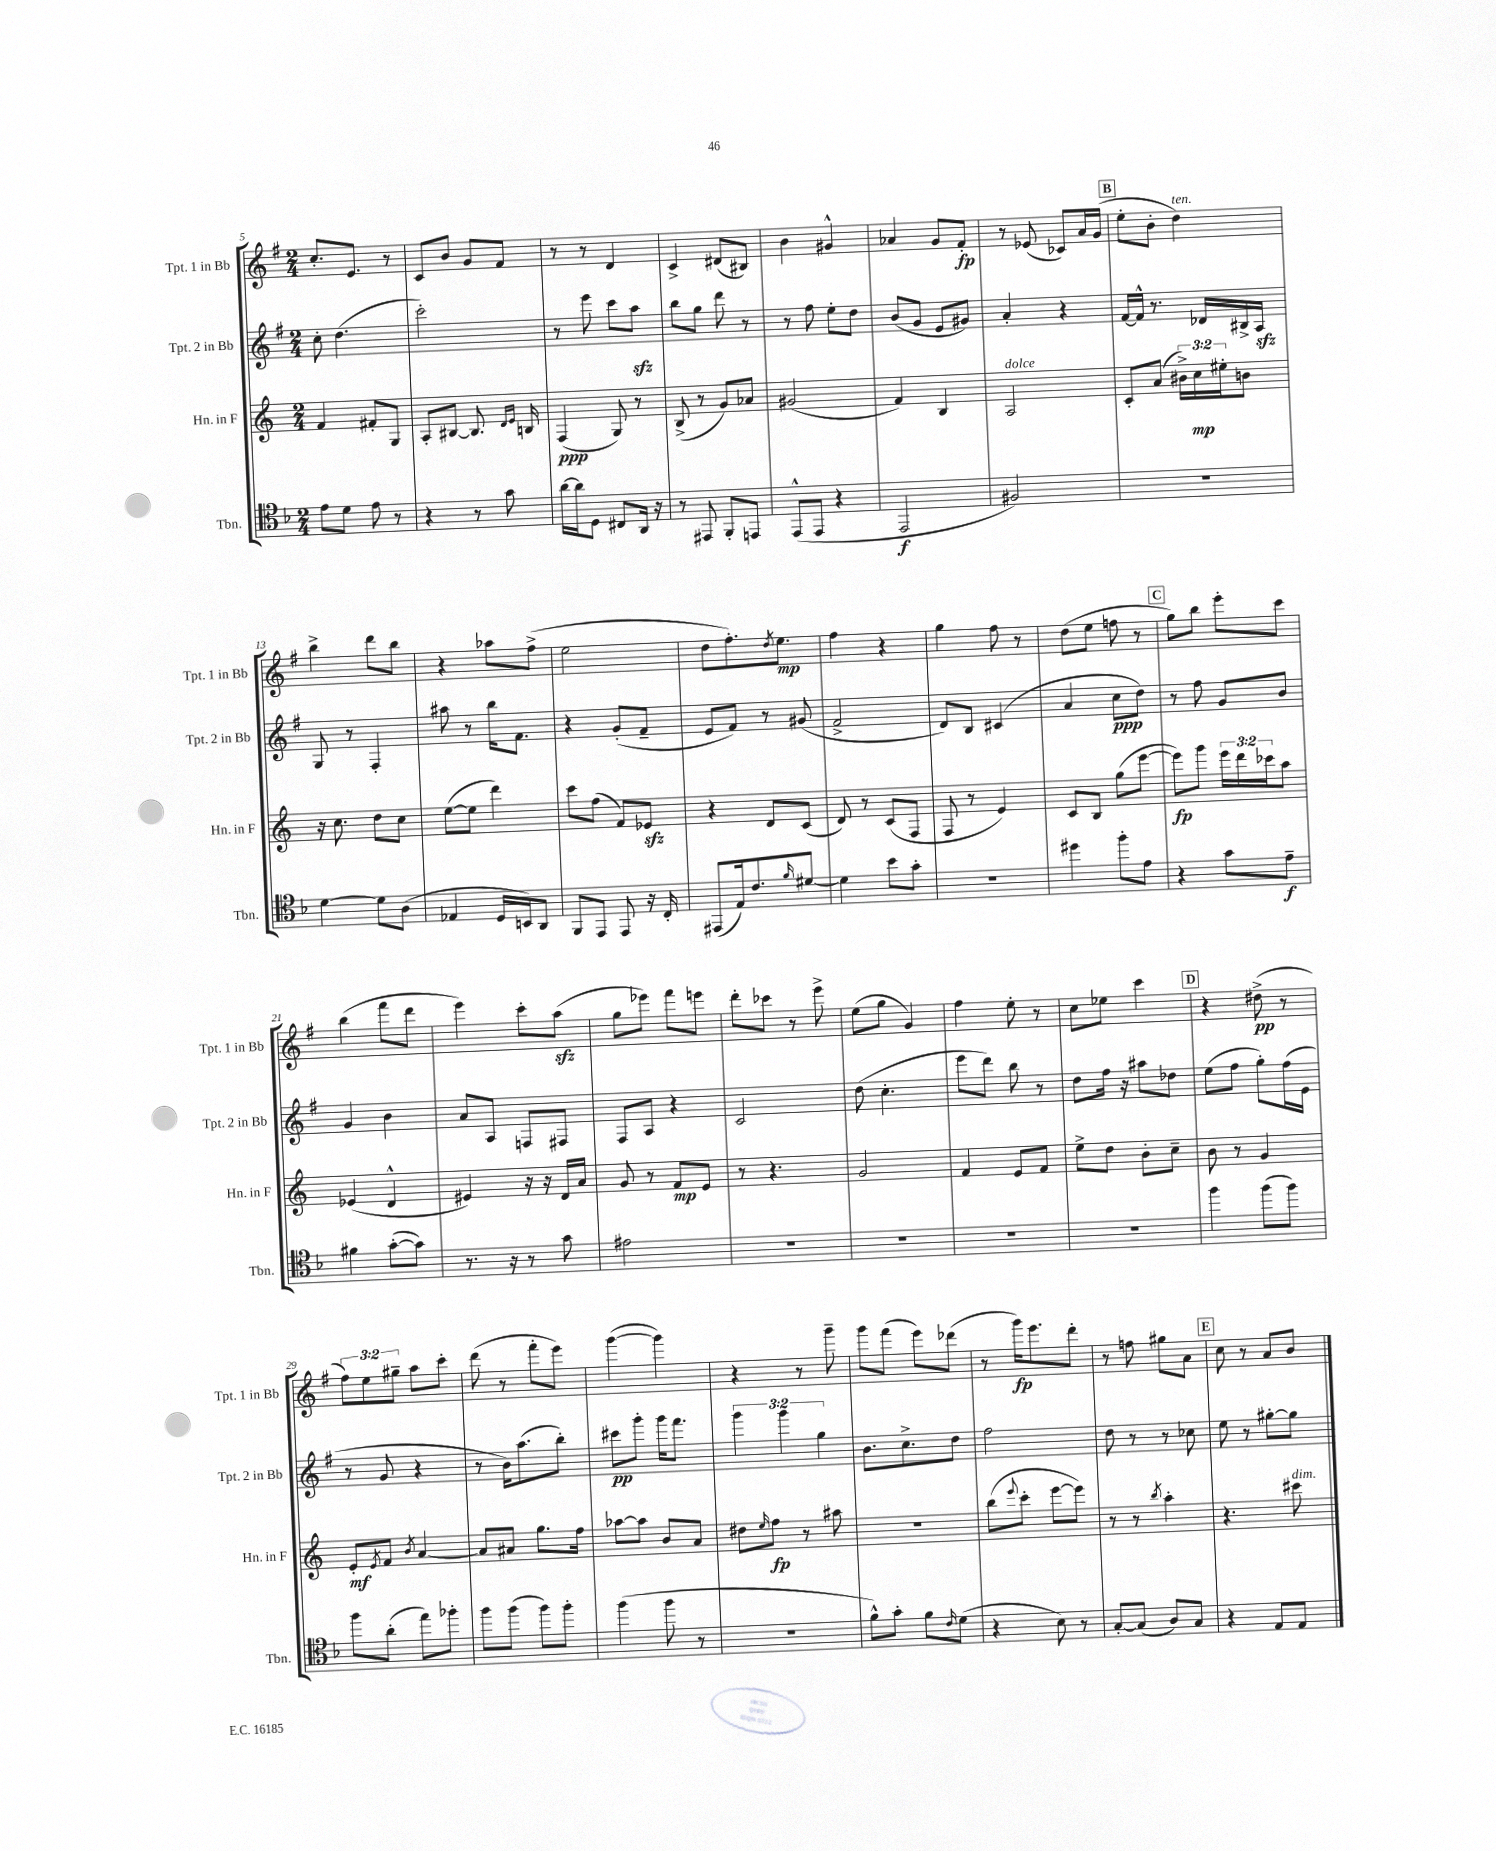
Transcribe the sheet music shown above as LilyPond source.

<<
\new StaffGroup <<
\new Staff = "s0" \with { instrumentName = "Tpt. 1 in Bb" shortInstrumentName = "Tpt. 1 in Bb" } {
    \clef treble \key g \major \numericTimeSignature \time 2/4 \override Staff.TupletNumber.text = #tuplet-number::calc-fraction-text
    c''8.-. e'8. r8 |
    c'8 b'8 g'8 fis'8 |
    r8 r8 d'4 |
    c'4-> dis'8( bis8) |
    b'4 gis'4-^ |
    aes'4 g'8 fis'8-.\fp |
    r8 ees'8( ces'8) a'16 g'16( |
    \mark \markup { \box "B" } e''8-. b'8-. d''4^\markup { \italic "ten." }) |
    b''4-> d'''8 b''8 |
    r4 aes''8 fis''8->( |
    e''2 |
    d''8 fis''8.-.) \acciaccatura { d''8 } e''8.\mp |
    fis''4 r4 |
    g''4 fis''8 r8 |
    d''8( e''8 f''8 r8 |
    \mark \markup { \box "C" } g''8) b''8 e'''8-. c'''8 |
    b''4( fis'''8 d'''8 |
    e'''4) c'''8-. a''8\sfz( |
    g''8 ees'''8) fis'''8 e'''8 |
    d'''8-. ces'''8 r8 e'''8-> |
    e''8( g''8 g'4) |
    fis''4 e''8-. r8 |
    c''8 ees''8 c'''4 |
    \mark \markup { \box "D" } r4 dis''8->\pp( r8 |
    \tuplet 3/2 { fis''8) e''8 gis''8-- } a''8 c'''8-. |
    d'''8( r8 fis'''8-. e'''8) |
    g'''4~( g'''4) |
    r4 r8 g'''8-- |
    g'''8 fis'''8( e'''8) des'''8( |
    r8 g'''16\fp) e'''8. d'''8-. |
    r8 f''8 gis''8 a'8 |
    \mark \markup { \box "E" } c''8 r8 a'8 b'8 \bar "|." |
}
\new Staff = "s1" \with { instrumentName = "Tpt. 2 in Bb" shortInstrumentName = "Tpt. 2 in Bb" } {
    \clef treble \key g \major \numericTimeSignature \time 2/4 \override Staff.TupletNumber.text = #tuplet-number::calc-fraction-text
    c''8-. d''4.( |
    c'''2-.) |
    r8 e'''8 c'''8 a''8\sfz |
    b''8 g''8 d'''8 r8 |
    r8 fis''8 e''8-. d''8 |
    b'8( g'8 e'8 gis'8) |
    a'4-. r4 |
    \mark \markup { \box "B" } fis'16~ fis'16-^ r8. des'16 bis16-> a16\sfz |
    g8 r8 fis4-. |
    ais''8 r8 b''16 fis'8. |
    r4 g'8-.( fis'8-- |
    e'8 fis'8) r8 gis'8( |
    fis'2-> |
    d'8) b8 cis'4( |
    a'4 c''8\ppp d''8) |
    \mark \markup { \box "C" } r8 fis''8 g'8 b'8 |
    g'4 b'4 |
    a'8 a8 f8 fis8 |
    fis8 a8 r4 |
    c'2 |
    d''8( c''4.-. |
    e'''8 d'''8) b''8 r8 |
    d''8 fis''16 r16 ais''8 des''8 |
    \mark \markup { \box "D" } e''8( fis''8 g''8-.) fis''16( e'16 |
    r8 g'8 r4 |
    r8 b'16) a''8.( b''8-.) |
    cis'''8\pp g'''8-. g'''16 fis'''8. |
    \tuplet 3/2 { g'''4 g'''4 g''4 } |
    b'8. c''8.-> d''8 |
    fis''2 |
    d''8 r8 r8 ces''8 |
    \mark \markup { \box "E" } e''8 r8 gis''8~-. gis''8 \bar "|." |
}
\new Staff = "s2" \with { instrumentName = "Hn. in F" shortInstrumentName = "Hn. in F" } {
    \clef treble \key c \major \numericTimeSignature \time 2/4 \override Staff.TupletNumber.text = #tuplet-number::calc-fraction-text
    f'4 fis'8-. g8 |
    a8-. bis8~ bis8. \grace { d'16 e'16 } b16 |
    f4\ppp( g8) r8 |
    b8->( r8 g'8) aes'8 |
    gis'2( |
    f'4) b4 |
    a2^\markup { \italic "dolce" } |
    \mark \markup { \box "B" } c'8-. a'8( \tuplet 3/2 { bis'16->) c''16\mp eis''16-. } b'8 |
    r16 c''8. d''8 c''8 |
    e''8~( e''8 d'''4) |
    c'''8 f''8( f'8) ees'8\sfz |
    r4 d'8 c'8( |
    d'8) r8 c'8( f8 |
    f8 r8 e'4) |
    c'8 b8 g''8( e'''8~ |
    \mark \markup { \box "C" } e'''8\fp) g'''8 \tuplet 3/2 { e'''16 d'''16 ces'''16 } a''8 |
    ees'4( d'4-^ |
    eis'4) r16 r16 d'16 a'16 |
    g'8 r8 f'8\mp e'8 |
    r8 r4. |
    g'2 |
    f'4 e'8 f'8 |
    e''8-> d''8 b'8-. c''8-- |
    \mark \markup { \box "D" } b'8 r8 g'4 |
    e'8-.\mf \acciaccatura { e'8 } f'8 \acciaccatura { b'8 } a'4~ |
    a'8 ais'8 g''8. f''16 |
    aes''8~ aes''8 b'8 a'8 |
    dis''8 \grace { e''16 } f''8\fp r8 ais''8 |
    r2 |
    b''8( \appoggiatura { e'''8 } c'''8-. e'''8~ e'''8) |
    r8 r8 \acciaccatura { b''8 } a''4-. |
    \mark \markup { \box "E" } r4. cis'''8^\markup { \italic "dim." } \bar "|." |
}
\new Staff = "s3" \with { instrumentName = "Tbn." shortInstrumentName = "Tbn." } {
    \clef tenor \key f \major \numericTimeSignature \time 2/4
    e'8 d'8 e'8 r8 |
    r4 r8 g'8 |
    a'16~ a'16 d8 cis8 a,16 r16 |
    r8 eis,8 f,8-. e,8 |
    e,8-^( e,8 r4 |
    e,2\f |
    fis2) |
    \mark \markup { \box "B" } r2 |
    d'4~ d'8 a8( |
    ees4 d16 b,16) a,8 |
    f,8 e,8 e,8 r16 c16-. |
    eis,8( e16) c'8. \grace { f'16 } dis'8~ |
    dis'4 bes'8 g'8-. |
    R2 |
    dis''4 f''8-. e'8 |
    \mark \markup { \box "C" } r4 g'8 e'8--\f |
    fis'4 g'8~-.( g'8) |
    r8. r16 r8 g'8 |
    eis'2 |
    R2 |
    R2 |
    R2 |
    R2 |
    \mark \markup { \box "D" } f''4 f''8( f''8) |
    f''8 a'8-.( e''8) fes''8-. |
    f''8 f''8( f''8) f''8-. |
    f''4( f''8 r8 |
    R2 |
    f'8-^) g'8-. f'8 \grace { c'16 } d'8( |
    r4 bes8) r8 |
    g8~-. g8( a8) g8 |
    \mark \markup { \box "E" } r4 e8 e8 \bar "|." |
}
>>
>>
\layout { \context { \Score currentBarNumber = #5 } }
